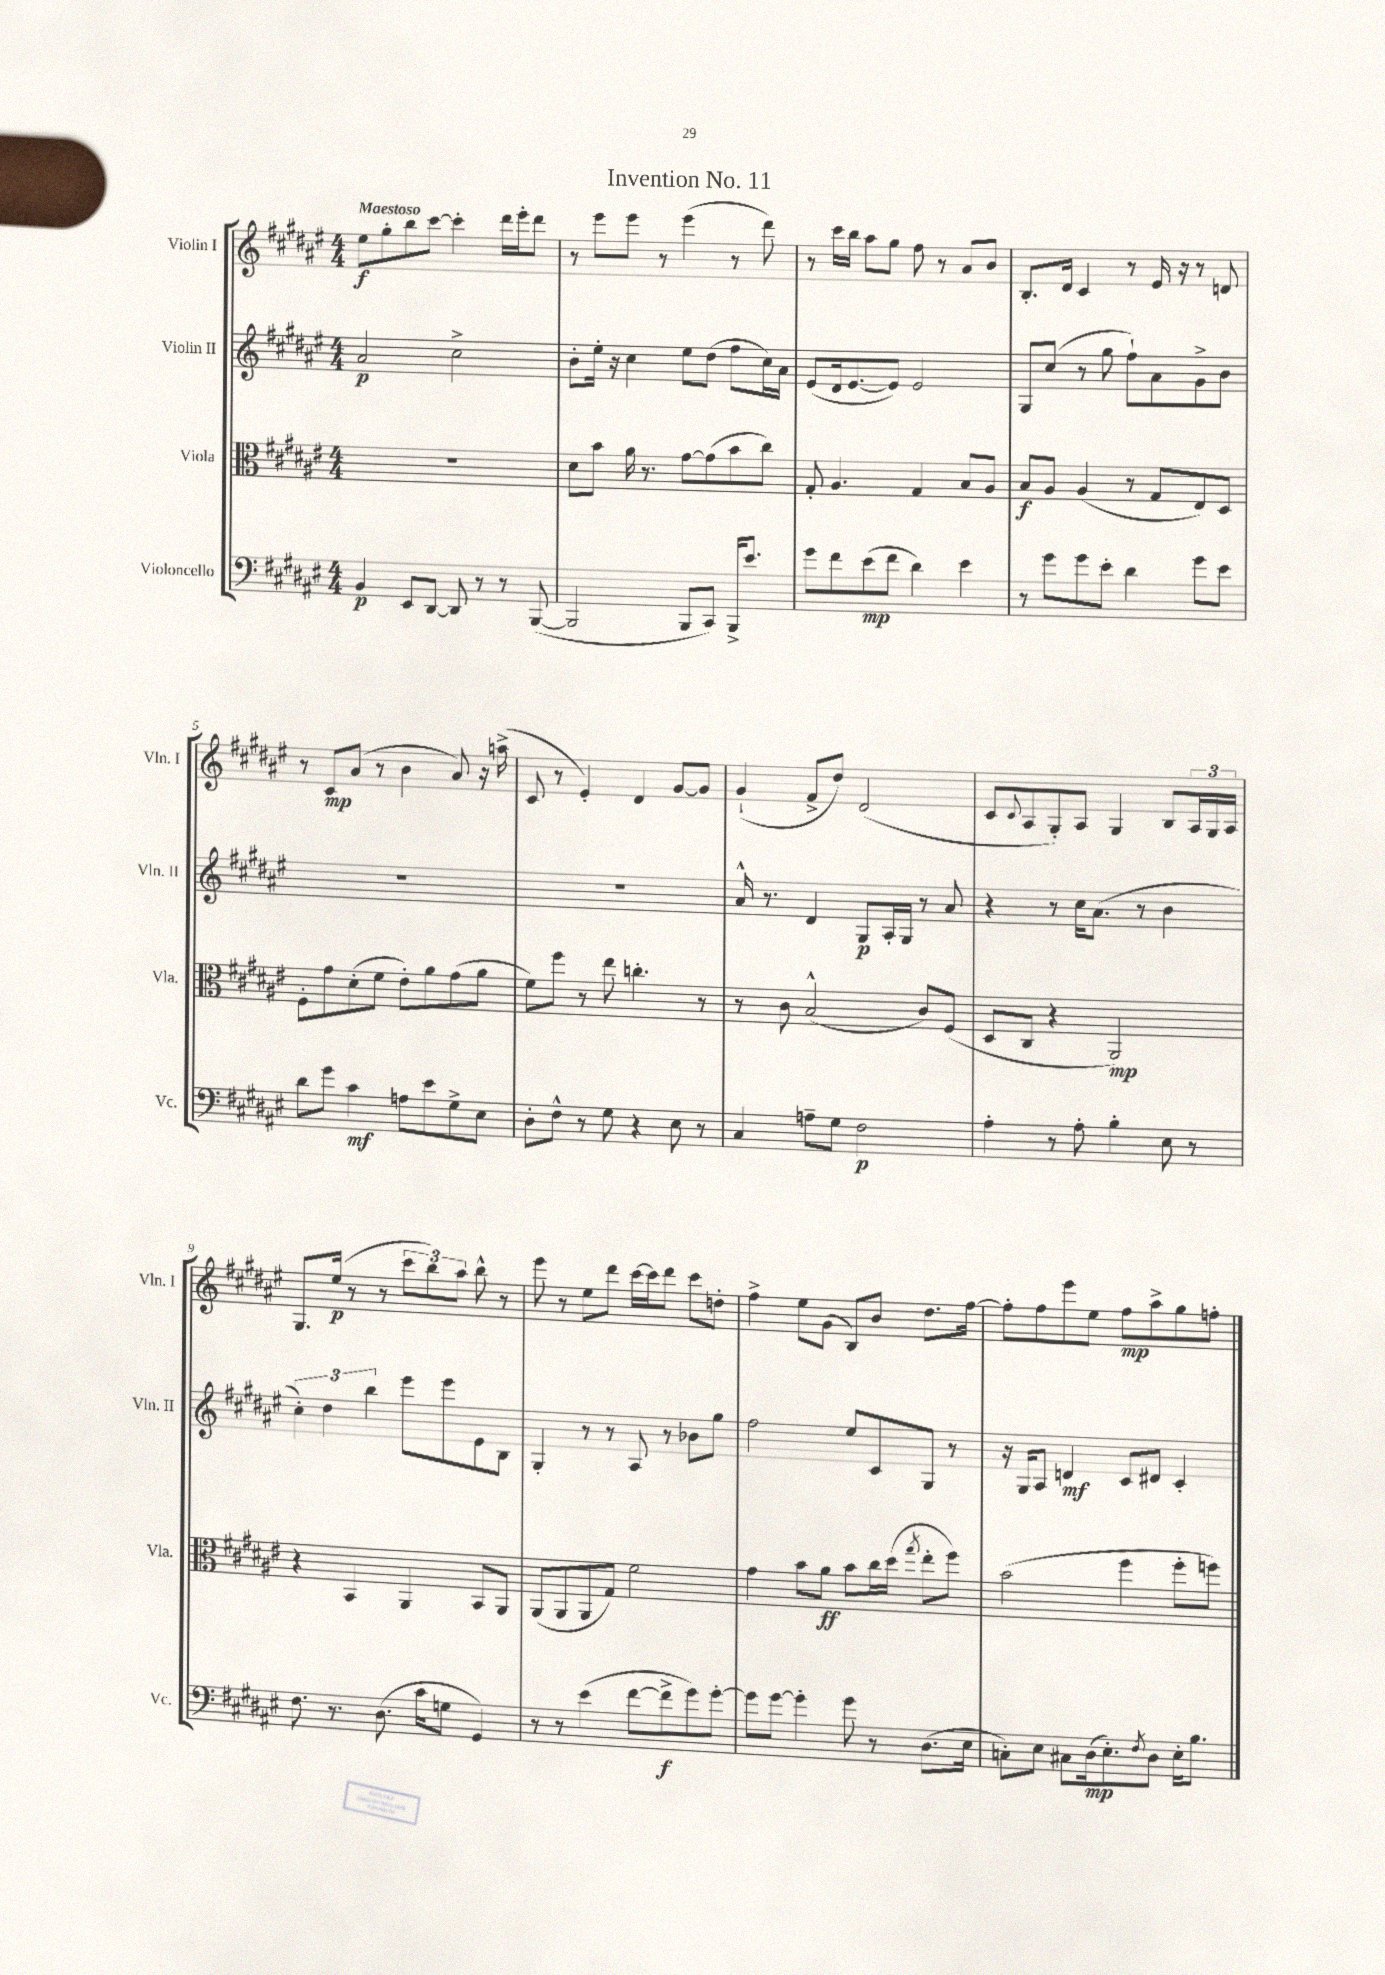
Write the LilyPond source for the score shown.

\header { title = "Invention No. 11" }
<<
\new StaffGroup <<
\new Staff = "s0" \with { instrumentName = "Violin I" shortInstrumentName = "Vln. I" } {
    \clef treble \key fis \major \numericTimeSignature \time 4/4 \tempo "Maestoso"
    eis''8\f gis''8-. b''8 cis'''8~ cis'''4-. dis'''16 eis'''16-. dis'''8 |
    r8 eis'''8 eis'''8 r8 eis'''4( r8 dis'''8) |
    r8 cis'''16 b''16 ais''8 gis''8 fis''8 r8 ais'8 b'8 |
    b8.-. dis'16 cis'4 r8 eis'16 r16 r8 d'8 |
    r8 cis'8\mp ais'8( r8 b'4 ais'8) r16 a''16->( |
    cis'8 r8 eis'4-.) dis'4 gis'8~ gis'8 |
    gis'4-!( fis'8-> dis''8) dis'2( |
    cis'8 \appoggiatura { cis'8 } ais8 gis8-.) ais8 gis4 b8 \tuplet 3/2 { ais16 gis16 ais16 } |
    gis8. eis''16\p( r8 r8 \tuplet 3/2 { cis'''8 b''8) ais''8 } b''8-^ r8 |
    eis'''8 r8 eis''8 dis'''8 cis'''16~ cis'''16 dis'''8 cis'''8 d''8-. |
    fis''4-> eis''8 gis'8( b8) b'8 dis''8. fis''16~ |
    fis''8-. fis''8 eis'''8 eis''8 fis''8\mp ais''8-> gis''8 f''8-. \bar "|." |
}
\new Staff = "s1" \with { instrumentName = "Violin II" shortInstrumentName = "Vln. II" } {
    \clef treble \key fis \major \numericTimeSignature \time 4/4
    ais'2\p cis''2-> |
    b'8-. eis''16-. r16 cis''4 eis''8 dis''8( fis''8 cis''16) ais'16 |
    eis'8( dis'16 eis'8.~ eis'8) eis'2 |
    gis8 cis''8( r8 gis''8 fis''8-!) ais'8 gis'8-> b'8 |
    r1 |
    r1 |
    ais'16-^ r8. dis'4 gis8\p ais16-. gis16 r8 ais'8 |
    r4 r8 cis''16 ais'8.( r8 b'4 |
    \tuplet 3/2 { cis''4-.) dis''4 b''4 } eis'''8 eis'''8 eis'8 b8 |
    gis4-. r8 r8 ais8 r8 bes'8 gis''8 |
    fis''2 eis''8 cis'8 gis8 r8 |
    r16 gis16 ais8 d'4\mf cis'8 dis'8 cis'4-. \bar "|." |
}
\new Staff = "s2" \with { instrumentName = "Viola" shortInstrumentName = "Vla." } {
    \clef alto \key fis \major \numericTimeSignature \time 4/4
    r1 |
    dis'8 b'8 ais'16 r8. gis'8~ gis'8( b'8 cis''8) |
    gis8-. ais4. gis4 b8 ais8 |
    b8\f ais8 ais4( r8 gis8 eis8) dis8 |
    fis8-. gis'8 dis'8-.( fis'8 eis'8-.) ais'8 gis'8( ais'8 |
    fis'8) fis''8 r8 eis''8 c''4.-. r8 |
    r8 cis'8 b2-^( cis'8) fis8( |
    dis8 cis8 r4 ais,2\mp) |
    r4 b,4 ais,4 b,8 ais,8 |
    ais,8( ais,8 ais,8 gis8) fis'2 |
    gis'4 b'8 ais'8\ff b'8 cis''16 dis''16( \acciaccatura { gis''8 } eis''8-. fis''8) |
    b'2( fis''4 fis''8-. f''8) \bar "|." |
}
\new Staff = "s3" \with { instrumentName = "Violoncello" shortInstrumentName = "Vc." } {
    \clef bass \key fis \major \numericTimeSignature \time 4/4
    b,4\p eis,8 dis,8~ dis,8 r8 r8 b,,8~( |
    b,,2 b,,8 cis,8) b,,16-> eis'8. |
    gis'8 fis'8 eis'8\mp( fis'8 dis'4) eis'4 |
    r8 gis'8 gis'8 eis'8-. dis'4 gis'8 eis'8 |
    dis'8 gis'8 cis'4\mf a8 eis'8 gis8-> eis8 |
    dis8-. fis8-^ r8 gis8 r4 eis8 r8 |
    cis4 a8-- gis8 fis2\p |
    ais4-. r8 ais8-. b4-. eis8 r8 |
    fis8. r8. dis8.( cis'16 g8 gis,4) |
    r8 r8 eis'4( fis'8~ fis'8->\f gis'8) gis'8~-. |
    gis'8 gis'8~ gis'4-. gis'8 r8 dis8.( eis16 |
    c8-.) eis8 cis8 dis16\mp( eis8.-.) \acciaccatura { fis8 } dis8 eis16-. b8. \bar "|." |
}
>>
>>
